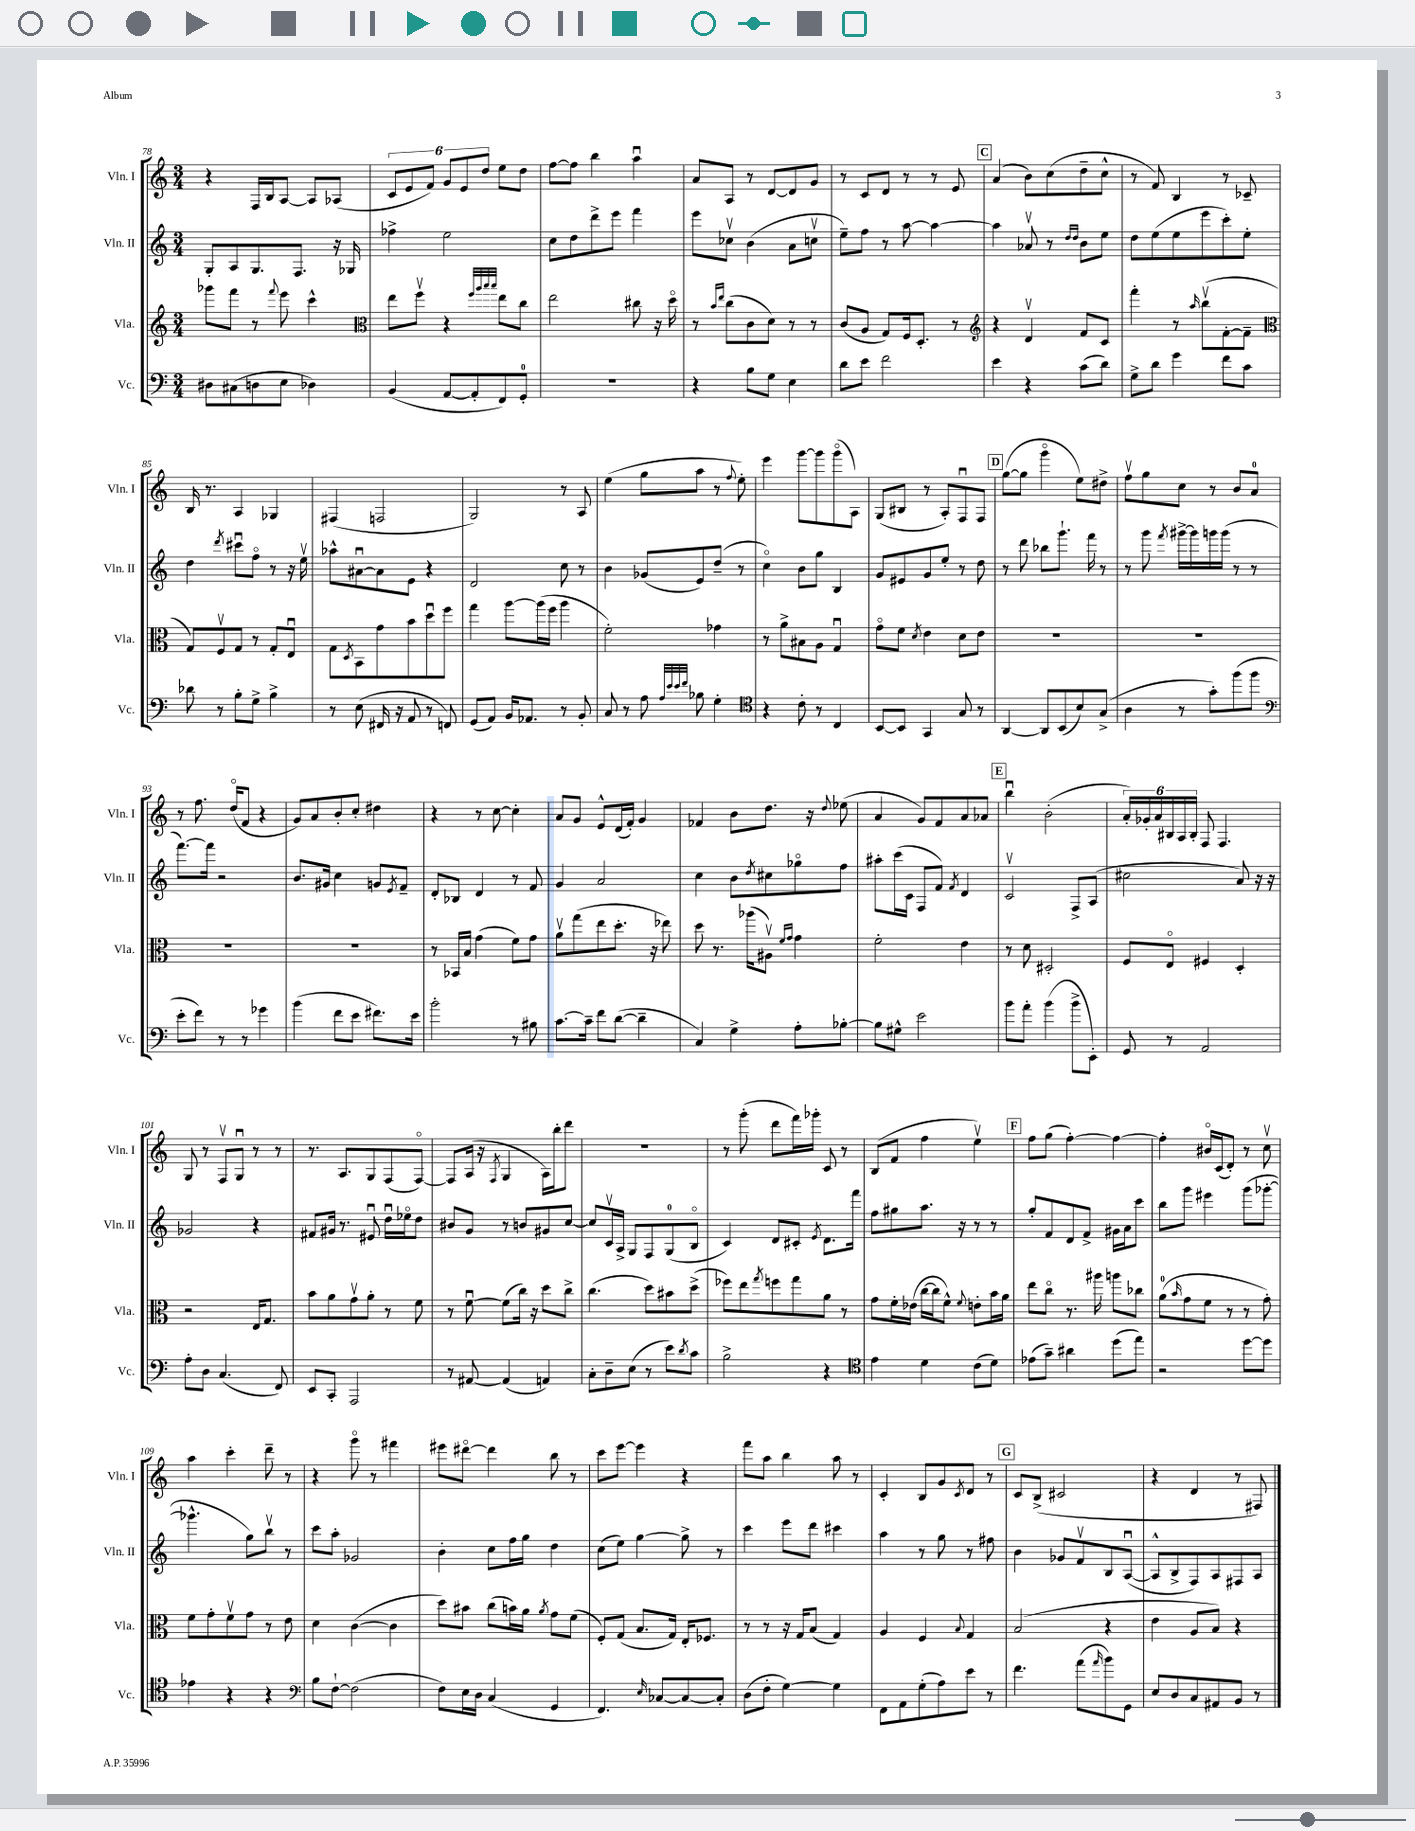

**kern	**kern	**kern	**kern
*staff4	*staff3	*staff2	*staff1
*clefF4	*clefG2	*clefG2	*clefG2
*k[]	*k[]	*k[]	*k[]
*M3/4	*M3/4	*M3/4	*M3/4
8D#	8ggg-	8G'	4r
(8C#	8fff	8A	.
8D	8r	8.G	16F
.	.	.	16B
.	8qqfff	.	.
8E	8eee	.	[8A
.	.	8.F	.
4D-)	4ccc^^	.	8A]
.	.	16r	(8A-
.	.	16G-	.
=	=	=	=
*	*clefC3	*	*
(4BB	8ee	4ff-^	12c
.	.	.	12e
.	8ffv	.	.
.	.	.	12f)
[8AA	4r	2ee	12g
.	.	.	12e
8AA']	.	.	.
.	.	.	12dd
.	32qqff	.	.
.	32qqaa	.	.
.	32qqbb	.	.
.	32qqbb	.	.
8FF)	8ee	.	8ee
8GG'	8cc	.	8dd
=	=	=	=
2.r	2ee	8cc	[8ff
.	.	8dd	8ff]
.	.	8ddd^	4bb
.	.	8eee	.
.	8cc#	4fff	4aau
.	16r	.	.
.	16ddo	.	.
=	=	=	=
4r	8r	8eee	8a
.	16qqb	.	.
.	16qqee	.	.
.	(8cc	8cc-v	8A
8B	8c	(4b	8r
8G	8d)	.	[8d
4E	8r	8a	8d]
.	8r	8ccv	8g
=	=	=	=
8d	(8c	8ee~)	8r
8e	8A	8ff	8c
2f	8G)	8r	8d
.	16F	[8aa	8r
.	8.D'	.	.
.	.	4aa_	8r
.	8r	.	8e
=	=	=	=
*	*clefG2	*	*
4e	4r	4aa]	(4a
4r	4dv	8a-v	8b)
.	.	8r	(8cc
.	.	16qqdd	.
.	.	16qqdd	.
(8c	8f	8b	8dd~
8d)	8c	8ee	8cc^^
=	=	=	=
8G^	4fff'	8dd	8r
8d	.	(8ee	8f)
4g	8r	8ee	4B
.	16qqaa	.	.
.	(8bbv	8eee	.
8f	[8f'	8ccc')	8r
8c	8f~]	8ee'	8c-~
=	=	=	=
*	*clefC3	*	*
8d-	8G)	4dd	16B
.	.	.	8.r
8r	8Fv	.	.
.	.	8qddd	.
8B'	8G	8ccc#u	4A
8G^	8r	8ffo	.
4B^	8G'	8r	4G-
.	8Eu	16r	.
.	.	16eev	.
=	=	=	=
8r	8G	8aa-^^	(4F#
.	8qD	.	.
(8E	8BB	[8a#u	.
16FF#	8g	8a#]	2F
16r	.	.	.
8AA	8b	8e	.
8r	8ddu	4r	.
8FF)	8ff	.	.
=	=	=	=
(8GG	4gg	2d	2G)
8AA)	.	.	.
16BB	[8aa	.	.
8.AA-	.	.	.
.	(16aa]	.	.
.	16ff	.	.
8r	4aa	8cc	8r
8BB'	.	8r	8A
=	=	=	=
8C	2f')	4b	(4ee
8r	.	.	.
8A	.	(8g-	8gg
32qqA	.	.	.
32qqe	.	.	.
32qqe	.	.	.
32qqf	.	.	.
8B-	.	8e)	8aa
4G'	4g-	(8dd~	8r
.	.	.	8qqff
.	.	8r	8ee')
=	=	=	=
*clefC4	*	*	*
4r	8r	4cco)	4eee
.	8a^	.	.
8c'	8B#	8b	[8ggg
8r	8A	8gg	8ggg]
4C	4Gu	4B	(8gggo
.	.	.	8A)
=	=	=	=
[8BB	8go	8g	(8G
8BB]	8f	8e#	8B#
.	8qd	.	.
4GG	4e	8g	8r
.	.	8ee'	8A')
8G	8d	8r	8Fu
8r	8e	8dd	8F
=	=	=	=
[4AA	2.r	8r	([8gg
.	.	8ddd	8gg]
8AA]	.	8bb-	4gggo
(8BB	.	8.ggg`	.
8B)	.	.	8ee)
.	.	16fff	.
(8G^	.	8r	8dd#^
=	=	=	=
4A	2.r	8r	8ffv
.	.	8ggg	8gg
.	.	8qfff	.
8r	.	[16ggg#^	8cc
.	.	16ggg#]	.
8g')	.	16ggg	8r
.	.	(16ggg	.
(8ff	.	8r	8b
8ff	.	8r	8a
=	=	=	=
*clefF4	*	*	*
8e'	2.r	[8.fff)	8r
8f)	.	.	8.ff
.	.	16fff]	.
8r	.	2r	.
.	.	.	(16ddo
8r	.	.	8f
4g-	.	.	4r
=	=	=	=
(4b	2.r	8.b	8g)
.	.	.	8a
.	.	16g#	.
8f	.	4cc	8b'
8e	.	.	8cc'
8.f#)	.	8g	4dd#
.	.	8qe	.
.	.	8f~	.
16e	.	.	.
=	=	=	=
2b'	8r	8d'	4r
.	16BB-	8B-	.
.	16B	.	.
.	(4g	4d	8r
.	.	.	[8cc
8r	8f)	8r	4cc']
8B#	8g	8f	.
=	=	=	=
[8.c	8av	4g	8a
.	(8gg	.	8g
16c~]	.	.	.
8f	8ee	2a	8e^^
([8d	8.dd'	.	(16d
.	.	.	16f')
4d~]	.	.	4g
.	16r	.	.
.	8ee-)	.	.
=	=	=	=
4C)	8dd	4cc	4f-
.	8.r	.	.
4G^	.	8b	8b
.	(16aa-	.	.
.	.	8qdd	.
.	8A#v)	8cc#	8.dd
.	16qqf	.	.
.	16qqg	.	.
8A'	4g	8gg-o	.
.	.	.	16r
.	.	.	8qqdd
[8B-'	.	8ff	(8ee-
=	=	=	=
8B-]	2f'	8aa#'	4a
8G#^^	.	(16ccc	.
.	.	16c	.
2e	.	8F	8g)
.	.	8f)	8f
.	.	8qf	.
.	4e	4d	8a
.	.	.	8a-
=	=	=	=
8b	8r	2cv	4bbu
8a'	8d	.	.
(4b	2D#'	.	(2b'
8b^	.	8F^	.
8EE')	.	(8A	.
=	=	=	=
8GG	8F	2cc#	24a')
.	.	.	24g-'
.	.	.	24a
8r	8Eo	.	24B#
.	.	.	24A
.	.	.	24B#'
2AA	4F#	.	8F
.	.	.	4.F
.	4D'	8a)	.
.	.	16r	.
.	.	16r	.
=	=	=	=
8A'	2r	2g-	8G
8D	.	.	8r
(4.C	.	.	8Fv
.	.	.	8Gu
.	16E	4r	8r
.	8.G	.	.
8FF)	.	.	8r
=	=	=	=
8EE	8b	8f#	8.r
8CC'	8a	16g#	.
.	.	8.r	8.A
2AAA	8gv	.	.
.	8a'	8e#u	8G
.	8r	16ddu	(8F
.	.	16ee-o	.
.	8f	8dd	[8Fo)
=	=	=	=
8r	8r	8b#	8F]
[8AA#	[8fu	8g	(16A
.	.	.	16r
.	.	.	8qF
(4AA#]	(8f]	8r	4G
.	16cc)	8b	.
.	16r	.	.
4AA)	8dd	8g#	16A)
.	.	.	16bb'
.	8cc^	[8cc	8ddd
=	=	=	=
8C'	(4.cc	8cc]	2.r
8D~	.	16cv	.
.	.	16A^	.
(8E	.	8G	.
8r	8dd)	8F	.
8e)	8b#	(8G	.
8qd	.	.	.
8c	(8dd^	8Bo	.
=	=	=	=
2B^	8ff-)	4c)	8r
.	8ee	.	(8ggg'
.	8qgg	.	.
.	8ff	8d	8ddd
.	8gg	8c#'	16fff)
.	.	.	16ggg-'
.	.	8qe	.
4r	8a	8.d	8c
.	8r	.	8r
.	.	16fff	.
=	=	=	=
*clefC4	*	*	*
4e	8g	8ff	(8B
.	16f'	8gg#	8f
.	(16e-	.	.
4d	[16cc	8.aa	4ff
.	16cc]	.	.
.	8f^^)	.	.
.	.	16r	.
.	8qqf	.	.
(8c	8e'	8r	4eev)
8d)	16b	8r	.
.	16a	.	.
=	=	=	=
(8e-	8ee	8gg'	8ff
8g~)	8cco	8f	(8gg
4a#	8.r	8d	[4ff')
.	.	8f^	.
.	16aa#	.	.
(8dd	8aa	16g#	4ff_
.	.	16a	.
8ee)	8cc-	8ccc	.
=	=	=	=
2r	(8a	8bb	4ff']
.	16qqb	.	.
.	8g	8ggg	.
.	8f	4eee#	16b#o
.	.	.	(16c
.	8r	.	8d')
[8dd	8r	(8ggg	8r
8dd]	8g')	[8ggg-'	8ccv
=	=	=	=
4e-	8f	4.ggg-^^]	4aa
.	8g'	.	.
4r	8fv	.	4ccc'
.	8g	8gg)	.
4r	8r	8bbv	8ddd~
.	8e	8r	8r
=	=	=	=
*clefF4	*	*	*
8B	4d	8ccc	4r
[8F`	.	8aa'	.
(2F]	([4c	2g-	8gggo
.	.	.	8r
.	4c]	.	4fff#
=	=	=	=
8F)	8dd)	4b'	8eee#
16E	8b#	.	[8ddd#o
16D	.	.	.
(4C	(8cc	8cc	4ddd#]
.	16b)	16ff	.
.	16a	16gg	.
.	8qa	.	.
4GG	8g	4dd	8bb
.	(8f	.	8r
=	=	=	=
4.FF)	8F')	(8cc	8ccc
.	(8G	8ee)	[8eee
.	8.B	[4gg	4eee]
16qqE	.	.	.
[8C-	.	.	.
.	16G)	.	.
8C-_	16E'	8gg^]	4r
.	8.F-	.	.
8C-']	.	8r	.
=	=	=	=
(8D	8r	4ccc	8fff
8F'	8r	.	8aa
[4G)	16r	8eee	4bb
.	16G	.	.
.	(8B	8ddd	.
4G]	4G)	4ccc#	8aa
.	.	.	8r
=	=	=	=
8FF	4A	4aa	4c'
8AA	.	.	.
(8G'	4F	8r	8B
8A)	.	8gg	8g
.	8qqB	.	8qc
8e	4G	8r	8d
8r	.	8ff#	8r
=	=	=	=
4.f	(2B	4b	8c
.	.	.	(8B^
.	.	8g-	2c#
(8a	.	8fv	.
16qqa	.	.	.
8b)	4r	8B	.
8GG	.	([8Au	.
=	=	=	=
8E	4e	8A^^]	4r
8D	.	8B^	.
8C	8A	8F)	4d
8AA#	8B)	8A	.
8BB	4r	8F#	8r
8r	.	8A	8F#)
==	==	==	==
*-	*-	*-	*-
